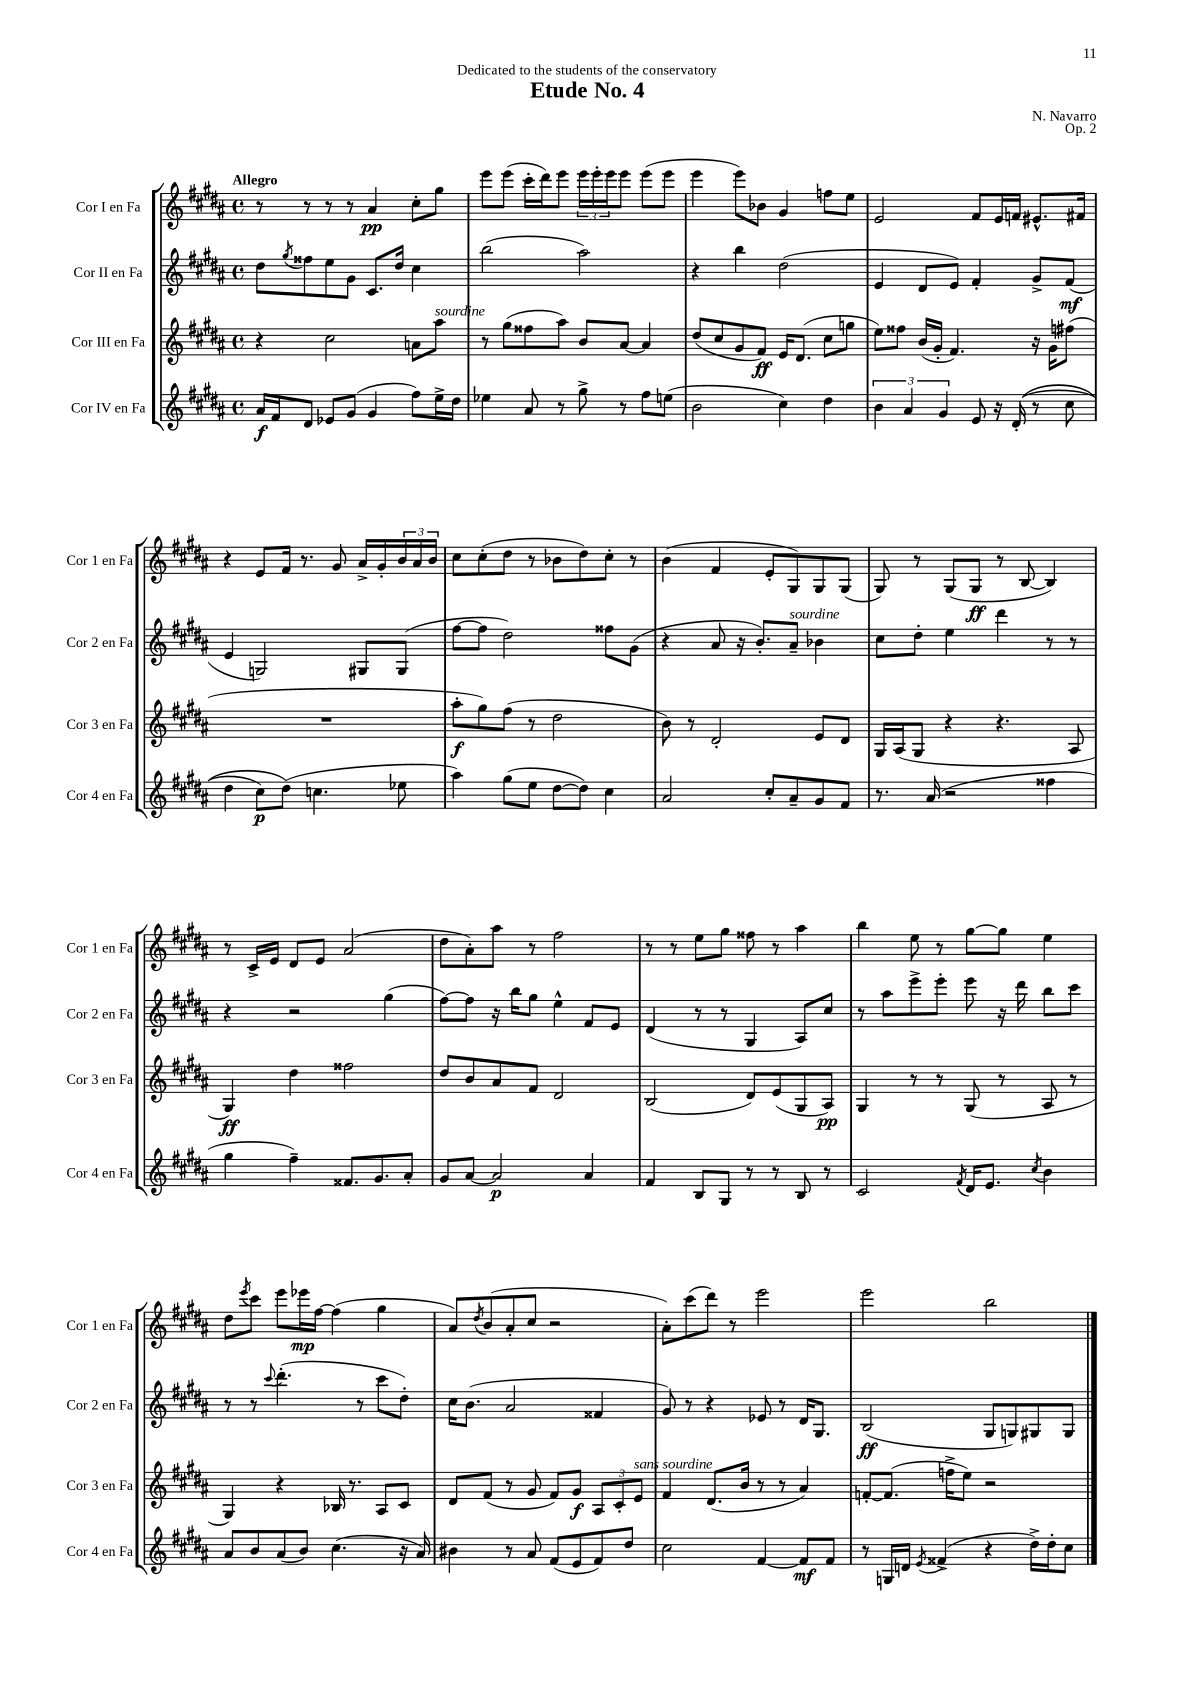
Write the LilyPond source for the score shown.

\header { title = "Etude No. 4" composer = "N. Navarro" dedication = "Dedicated to the students of the conservatory" opus = "Op. 2" }
<<
\new StaffGroup <<
\new Staff = "s0" \with { instrumentName = "Cor I en Fa" shortInstrumentName = "Cor 1 en Fa" } {
    \clef treble \key b \major \defaultTimeSignature \time 4/4 \tempo "Allegro"
    r8 r8 r8 r8 ais'4\pp cis''8-. gis''8 |
    e'''8 e'''8( cis'''16-. dis'''16) e'''8 \tuplet 3/2 { e'''16 e'''16-. e'''16 } e'''8 e'''8( e'''8 |
    e'''4 e'''8) bes'8 gis'4 f''8 e''8 |
    e'2 fis'8 e'16 f'16 eis'8.-^ fis'16 |
    r4 e'8 fis'16 r8. gis'8 ais'16-> gis'16-. \tuplet 3/2 { b'16 ais'16 b'16 } |
    cis''8 cis''8-.( dis''8 r8 bes'8 dis''8) cis''8-. r8 |
    b'4( fis'4 e'8-. gis8) gis8 gis8( |
    gis8) r8 gis8( gis8\ff r8 b8~ b4) |
    r8 cis'16-> e'16 dis'8 e'8 ais'2( |
    dis''8 ais'8-.) ais''8 r8 fis''2 |
    r8 r8 e''8 gis''8 fisis''8 r8 ais''4 |
    b''4 e''8 r8 gis''8~ gis''8 e''4 |
    dis''8 \acciaccatura { e'''8 } cis'''8 e'''8 ees'''16\mp fis''16~ fis''4( gis''4 |
    ais'8) \acciaccatura { dis''8 } b'8( ais'8-. cis''8 r2 |
    ais'8-.) cis'''8( dis'''8) r8 e'''2 |
    e'''2 b''2 \bar "|." |
}
\new Staff = "s1" \with { instrumentName = "Cor II en Fa" shortInstrumentName = "Cor 2 en Fa" } {
    \clef treble \key b \major \defaultTimeSignature \time 4/4
    dis''8 \acciaccatura { gis''8 } fisis''8 e''8 gis'8 cis'8. dis''16 cis''4 |
    b''2( ais''2) |
    r4 b''4 dis''2( |
    e'4 dis'8 e'8) fis'4-. gis'8-> fis'8\mf( |
    e'4 g2) gis8 gis8( |
    fis''8~ fis''8 dis''2) fisis''8 gis'8( |
    r4 ais'8 r16 b'8.-.) ais'8--^\markup { \italic "sourdine" } bes'4 |
    cis''8 dis''8-. e''4 dis'''4 r8 r8 |
    r4 r2 gis''4( |
    fis''8~) fis''8 r16 b''16 gis''8 e''4-^ fis'8 e'8 |
    dis'4( r8 r8 gis4 ais8) cis''8 |
    r8 ais''8 e'''8-> e'''8-. e'''8 r16 dis'''16 b''8 cis'''8 |
    r8 r8 \appoggiatura { cis'''8 } dis'''4.-.( r8 cis'''8 dis''8-.) |
    cis''16 b'8.( ais'2 fisis'4 |
    gis'8) r8 r4 ees'8 r8 dis'16 gis8. |
    b2\ff( gis8 g8) gis8 gis8 \bar "|." |
}
\new Staff = "s2" \with { instrumentName = "Cor III en Fa" shortInstrumentName = "Cor 3 en Fa" } {
    \clef treble \key b \major \defaultTimeSignature \time 4/4
    r4 cis''2 a'8 ais''8^\markup { \italic "sourdine" } |
    r8 gis''8( fisis''8 ais''8) b'8 ais'8~ ais'4 |
    dis''8( cis''8 gis'8 fis'8\ff) e'16 dis'8.( cis''8 g''8 |
    e''8) fisis''8 b'16( gis'16-. fis'4.) r16 gis'16 fis''8( |
    R1 |
    ais''8-.\f gis''8) fis''8( r8 dis''2 |
    b'8) r8 dis'2-. e'8 dis'8 |
    gis16 ais16( gis8 r4 r4. ais8 |
    gis4\ff) dis''4 fisis''2 |
    dis''8 b'8 ais'8 fis'8 dis'2 |
    b2( dis'8) e'8( gis8 ais8\pp) |
    gis4 r8 r8 gis8( r8 ais8 r8 |
    gis4) r4 bes16 r8. ais8 cis'8 |
    dis'8 fis'8( r8 gis'8 fis'8) gis'8\f \tuplet 3/2 { ais8 cis'8-. e'8^\markup { \italic "sans sourdine" } } |
    fis'4 dis'8.( b'16 r8 r8 ais'4) |
    f'8~-. f'8.( f''16-> e''8) r2 \bar "|." |
}
\new Staff = "s3" \with { instrumentName = "Cor IV en Fa" shortInstrumentName = "Cor 4 en Fa" } {
    \clef treble \key b \major \defaultTimeSignature \time 4/4
    ais'16\f fis'16 dis'8 ees'8 gis'8( gis'4 fis''8) e''16-> dis''16 |
    ees''4 ais'8 r8 gis''8-> r8 fis''8 e''8( |
    b'2 cis''4) dis''4 |
    \tuplet 3/2 { b'4 ais'4 gis'4 } e'8 r16 dis'16-.(\( r8 cis''8 |
    dis''4 cis''8\p) dis''8(\) c''4. ees''8 |
    ais''4) gis''8( e''8 dis''8~ dis''8) cis''4 |
    ais'2 cis''8-. ais'8-- gis'8 fis'8 |
    r8. ais'16( r2 fisis''4 |
    gis''4 fis''4--) fisis'8. gis'8. ais'8-. |
    gis'8 ais'8~ ais'2\p ais'4 |
    fis'4 b8 gis8 r8 r8 b8 r8 |
    cis'2 \acciaccatura { fis'8 } dis'16 e'8. \acciaccatura { cis''8 } b'4 |
    ais'8 b'8 ais'8( b'8) cis''4.( r16 ais'16) |
    bis'4 r8 ais'8 fis'8( e'8 fis'8) dis''8 |
    cis''2 fis'4~ fis'8\mf fis'8 |
    r8 g16 d'16 \acciaccatura { e'8 } fisis'4->( r4 dis''16->) dis''16-. cis''8 \bar "|." |
}
>>
>>
\layout { \context { \Score \remove "Bar_number_engraver" } }
